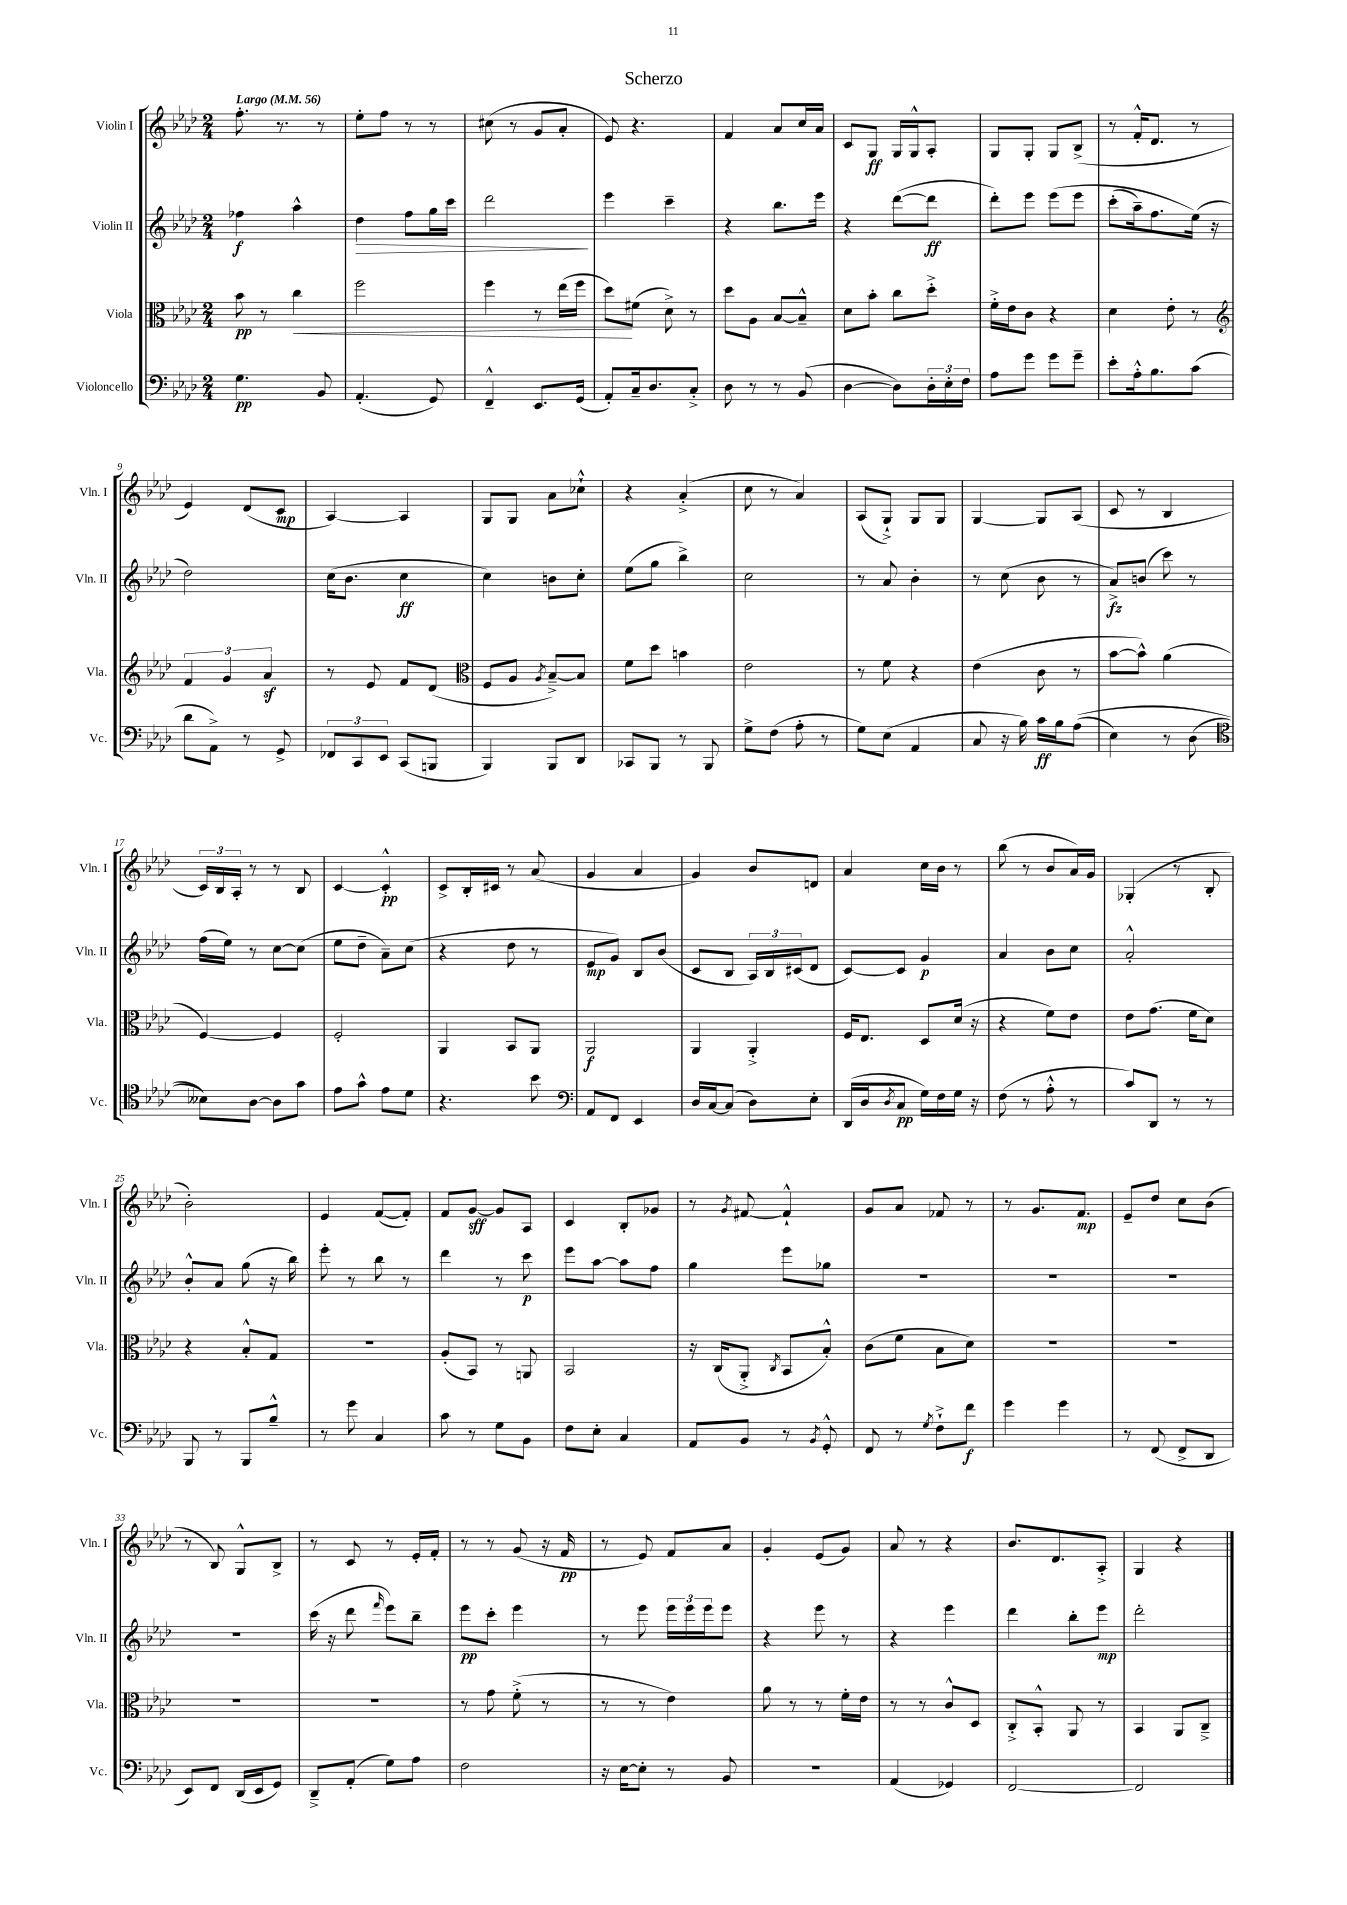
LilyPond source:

\header { title = "Scherzo" }
<<
\new StaffGroup <<
\new Staff = "s0" \with { instrumentName = "Violin I" shortInstrumentName = "Vln. I" } {
    \clef treble \key aes \major \numericTimeSignature \time 2/4 \tempo "Largo" 4 = 56
    f''8.-. r8. r8 |
    ees''8-. f''8 r8 r8 |
    cis''8( r8 g'8 aes'8-. |
    ees'8) r4. |
    f'4 aes'8 c''16 aes'16 |
    c'8 g8\ff g16 g16-^ aes8-. |
    g8 g8-. g8 bes8->( |
    r8 f'16-.-^ des'8. r8 |
    ees'4) des'8( c'8\mp |
    aes4~) aes4 |
    g8 g8 aes'8 ces''8-!-^ |
    r4 aes'4-.->( |
    c''8 r8 aes'4) |
    aes8( g8-!->) g8 g8 |
    g4~ g8 aes8( |
    c'8 r8 bes4 |
    \tuplet 3/2 { c'16) bes16 aes16-. } r8 r8 bes8 |
    c'4~ c'4-.-^\pp |
    c'8-> bes16-. cis'16 r8 aes'8( |
    g'4 aes'4 |
    g'4) bes'8 d'8 |
    aes'4 c''16 bes'16 r8 |
    bes''8( r8 bes'8 aes'16) g'16 |
    ges4-.( r8 bes8-. |
    bes'2-.) |
    ees'4 f'8~( f'8-.) |
    f'8 g'8~\sff g'8 aes8 |
    c'4 bes8-. ges'8 |
    r8 \acciaccatura { g'8 } fis'8~ fis'4-!-^ |
    g'8 aes'8 fes'8 r8 |
    r8 g'8. f'8.\mp |
    ees'8-- des''8 c''8 bes'8( |
    r8 bes8) g8-^ bes8-> |
    r8 c'8 r8 ees'16-. f'16-. |
    r8 r8 g'8( r16 f'16\pp |
    r8 ees'8) f'8 aes'8 |
    g'4-. ees'8( g'8) |
    aes'8 r8 r4 |
    bes'8. des'8. aes8-.-> |
    g4 r4 \bar "|." |
}
\new Staff = "s1" \with { instrumentName = "Violin II" shortInstrumentName = "Vln. II" } {
    \clef treble \key aes \major \numericTimeSignature \time 2/4
    fes''4\f aes''4-^ |
    des''4\> f''8 g''16 c'''16 |
    des'''2\! |
    ees'''4 c'''4-- |
    r4 bes''8. ees'''16 |
    r4 des'''8~( des'''8\ff |
    des'''8-.) ees'''8 ees'''8\( ees'''8 |
    c'''8-.( aes''16--) f''8. ees''16(\) r16 |
    des''2) |
    c''16( bes'8. c''4\ff |
    c''4) b'8 c''8-. |
    ees''8( g''8 bes''4->) |
    c''2 |
    r8 aes'8 bes'4-. |
    r8 c''8( bes'8 r8 |
    aes'8->\fz) b'8( c'''8) r8 |
    f''16( ees''16) r8 c''8~ c''8( |
    ees''8 des''8-- aes'8--) c''8( |
    r4 des''8 r8 |
    ees'8\mp g'8) bes8 bes'8( |
    c'8 bes8 \tuplet 3/2 { aes16) bes16 cis'16( } des'8 |
    c'8~) c'8 g'4\p |
    aes'4 bes'8 c''8 |
    aes'2-.-^ |
    bes'8-.-^ aes'8 g''8( r16 bes''16) |
    ees'''8-. r8 bes''8 r8 |
    des'''4 r8 c'''8\p |
    ees'''8 aes''8~ aes''8 f''8 |
    g''4 ees'''8 ges''8 |
    R2 |
    R2 |
    R2 |
    R2 |
    c'''16( r16 des'''8 \grace { f'''16 } ees'''8) bes''8-- |
    ees'''8\pp c'''8-. ees'''4 |
    r8 ees'''8 \tuplet 3/2 { ees'''16 ees'''16 ees'''16 } ees'''8 |
    r4 ees'''8 r8 |
    r4 ees'''4 |
    des'''4 bes''8-. ees'''8\mp |
    des'''2-. \bar "|." |
}
\new Staff = "s2" \with { instrumentName = "Viola" shortInstrumentName = "Vla." } {
    \clef alto \key aes \major \numericTimeSignature \time 2/4
    bes'8\pp r8 c''4\< |
    f''2 |
    f''4 r8 ees''16( f''16 |
    des''8\!) fis'8( des'8->) r8 |
    des''8 aes8 bes8~ bes8---^ |
    des'8 bes'8-. c''8 des''8-.-> |
    f'16-.-> ees'16 c'8 r4 |
    des'4 ees'8-. r8 |
    \clef treble \tuplet 3/2 { f'4 g'4 aes'4\sf } |
    r8 ees'8 f'8 des'8( |
    \clef alto f8 aes8 \acciaccatura { aes8 } bes8~--->) bes8 |
    f'8 des''8 b'4 |
    ees'2 |
    r8 f'8 r4 |
    ees'4( c'8 r8 |
    bes'8~ bes'8-^) aes'4( |
    f4~) f4 |
    f2-. |
    aes,4 bes,8 aes,8 |
    aes,2\f |
    aes,4 aes,4-.-> |
    f16 ees8. des8 des'16( r16 |
    r4 f'8) ees'8 |
    ees'8 g'8.( f'16 des'8) |
    r4 bes8-.-^ g8 |
    R2 |
    aes8-.( bes,8) r8 a,8 |
    bes,2 |
    r16 c16( aes,8-.-> \acciaccatura { c8 } bes,8 bes8-.-^) |
    c'8( f'8 bes8 des'8) |
    R2 |
    R2 |
    R2 |
    R2 |
    r8 g'8 f'8-.->( r8 |
    r8 r8 ees'4) |
    aes'8 r8 r8 f'16-. ees'16 |
    r8 r8 c'8-^ des8 |
    c8-.-> bes,8-.-^ aes,8 r8 |
    bes,4 aes,8 c8---> \bar "|." |
}
\new Staff = "s3" \with { instrumentName = "Violoncello" shortInstrumentName = "Vc." } {
    \clef bass \key aes \major \numericTimeSignature \time 2/4
    g4.\pp bes,8 |
    aes,4.-.( g,8) |
    f,4---^ ees,8. g,16( |
    aes,8-.) c16-- des8. c8-.-> |
    des8 r8 r8 bes,8( |
    des4~ des8) \tuplet 3/2 { des16-. ees16-. f16 } |
    aes8 g'8 g'8 g'8-- |
    ees'8-. aes16-.-^ bes8. c'8( |
    des'8 aes,8->) r8 g,8-> |
    \tuplet 3/2 { fes,8 c,8 ees,8 } c,8( b,,8 |
    bes,,4) bes,,8 des,8 |
    ces,8 bes,,8 r8 bes,,8 |
    g8-> f8( aes8-. r8 |
    g8) ees8( aes,4 |
    c8 r16 bes16) c'16\ff bes16 aes8(\( |
    ees4) r8 des8( |
    \clef tenor beses8)\) aes8~ aes8 g'8 |
    ees'8 g'8-^ ees'8 des'8 |
    r4. bes'8 |
    \clef bass aes,8 f,8 ees,4 |
    des16 c16~ c8( des8) ees8-. |
    des,16( des16 \acciaccatura { des8 } c8\pp g16) f16 g16 r16 |
    f8( r8 aes8-.-^ r8 |
    c'8) des,8 r8 r8 |
    bes,,8 r8 bes,,8 bes8---^ |
    r8 g'8 c4 |
    c'8 r8 g8 bes,8 |
    f8 ees8-. c4 |
    aes,8 bes,8 r8 \acciaccatura { bes,8 } g,8-.-^ |
    f,8 r8 \acciaccatura { g8 } f8-!-> f'8\f |
    g'4 g'4 |
    r8 f,8( f,8-> des,8 |
    ees,8) f,8 des,16( ees,16 g,8) |
    des,8---> aes,8-.( g8) aes8 |
    f2 |
    r16 ees16~ ees8-. r8 bes,8 |
    R2 |
    aes,4( ges,4) |
    f,2~ |
    f,2 \bar "|." |
}
>>
>>
